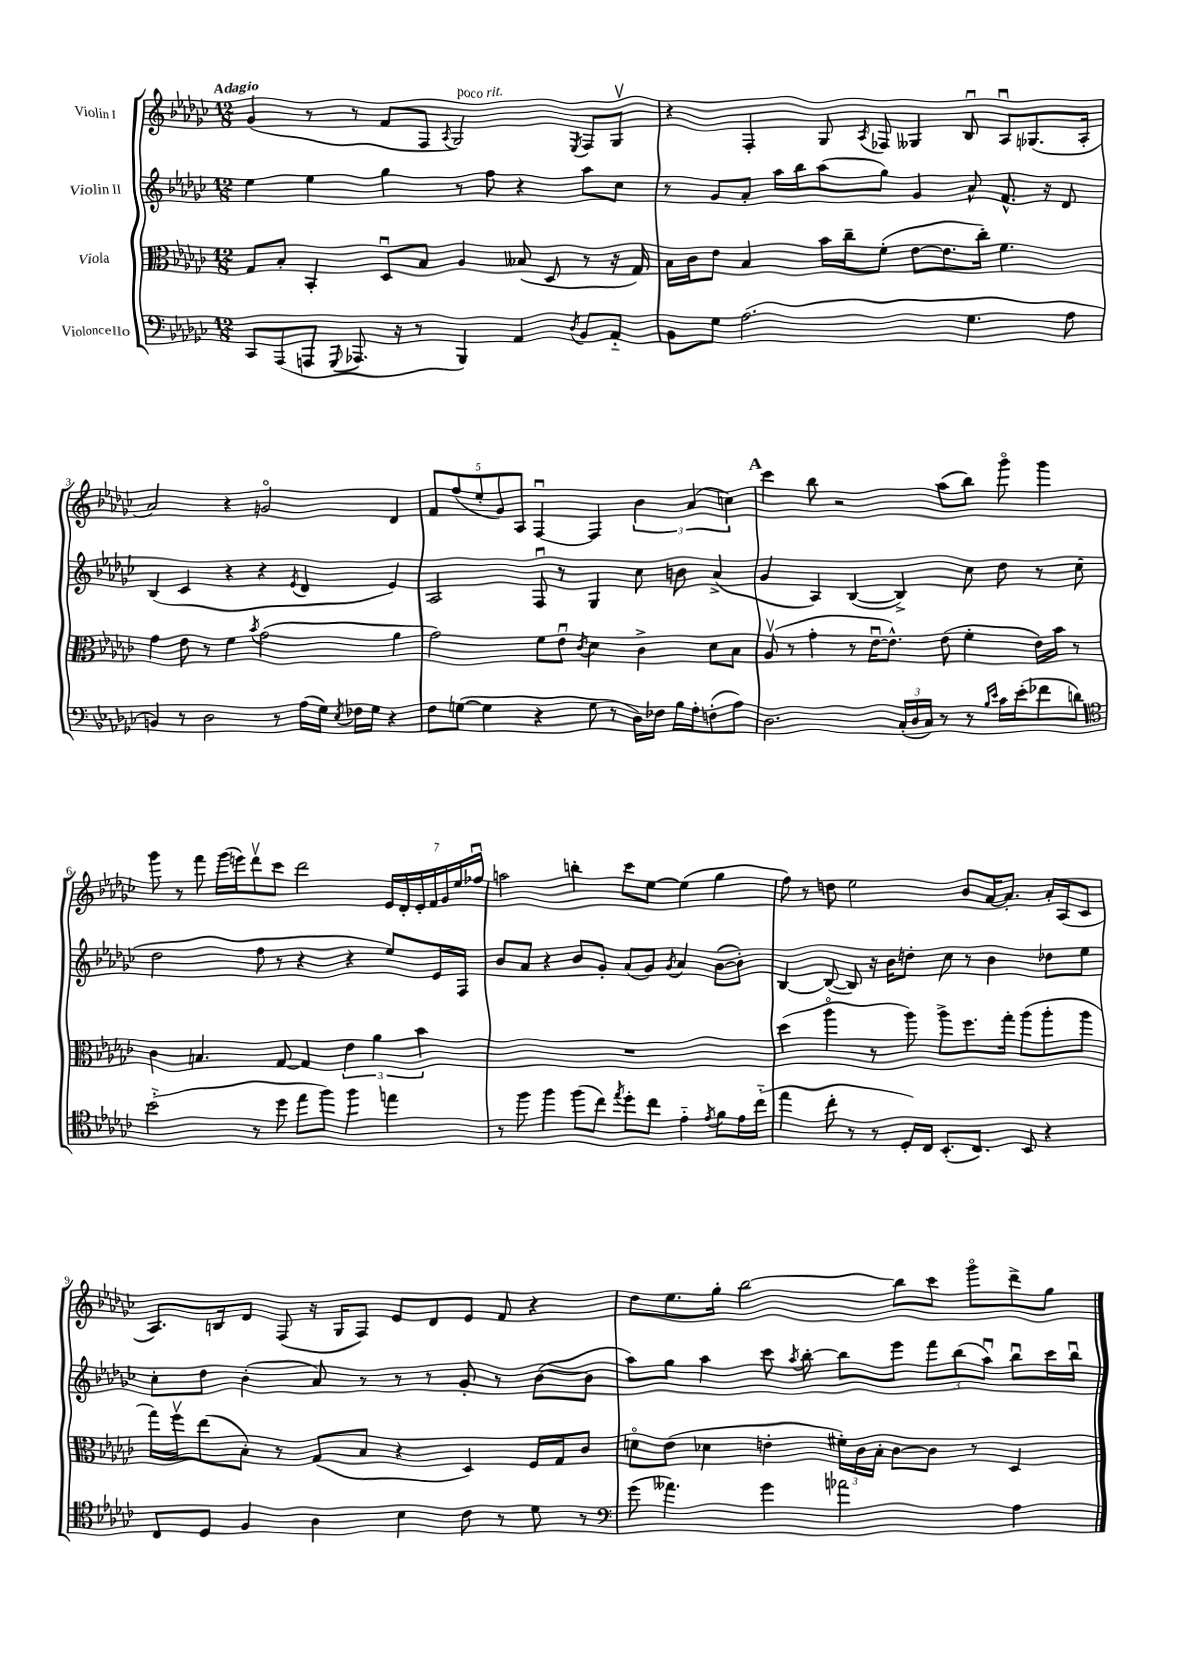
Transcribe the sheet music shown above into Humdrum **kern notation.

**kern	**kern	**kern	**kern
*part4	*part3	*part2	*part1
*staff4	*staff3	*staff2	*staff1
*I"Violoncello	*I"Viola	*I"Violin II	*I"Violin I
*clefF4	*clefC3	*clefG2	*clefG2
*k[b-e-a-d-g-c-]	*k[b-e-a-d-g-c-]	*k[b-e-a-d-g-c-]	*k[b-e-a-d-g-c-]
*M12/8	*M12/8	*M12/8	*M12/8
=1	=1	=1	=1
!	!	!	!LO:TX:a:B:t=Adagio
8CC-/L	8G-/L	4ee-\	(4g-/
(8AAA-/	8B-'/J	.	.
8AAAn/J	4BB-'/	4ee-\	8r
8qqGGG-/	.	.	.
8.AAA-X/	.	.	8r
.	8D-u/L	4gg-\	8f/L
16r	.	.	.
8r	8B-/J	.	8F/J
.	.	.	8qA-/
!	!	!	!LO:TX:a:i:t=poco rit.
4BBB-/)	4A-/	8r	2G-/)
.	.	8ff\	.
4AA-/	(8B--X/	4r	.
.	8D-/	.	.
8qD-/	.	.	8qE-/
8BB-/L	8r	8aa-\L	8F/L
8AA-/J	16r	8cc-\J	8G-v/J
.	16G-/)	.	.
=2	=2	=2	=2
8BB-\L	16B-\LL	8r	4r
.	16c-\J	.	.
8G-\J	8e-\J	8g-/L	.
(2.A-\	4B-/	8a-'/J	4F'/
.	.	16aa-\LL	.
.	.	16bb-\J	.
.	16b-\LL	(8aa-\	8G-/
.	16cc-~\J	.	.
.	.	.	8qA-/
.	(8f'\J	8gg-\J)	8F-X/
.	[8e-\L	4g-/	4G--X/
.	8.e-\]	.	.
4.G-\	.	8a-^^/	8B-u/
.	16cc-'\Jk)	.	.
.	4.f\	8.f^^/	8A-u/L
.	.	.	(8.G-X/
.	.	16r	.
8A-\	.	8d-/	.
.	.	.	16A-'/Jk
!!LO:LB:g=z
=3	=3	=3	=3
4BBn/)	4g-\	(4B-/	2a-/)
8r	8e-\	4c-/	.
2D-\	8r	.	.
.	4f\	4r	4r
.	8qb-/	.	.
.	(2g-\	4r	2gn/
8r	.	.	.
.	.	8qe-/	.
(16A-\LL	.	4d-/	.
16G-\JJ)	.	.	.
8qE-/	.	.	.
16F-X\LL	.	.	.
16G-\JJ	.	.	.
4r	4a-\	4e-/)	4d-/
=4	=4	=4	=4
8F\L	2g-\)	2A-/	10f/L
.	.	.	(10ff/
([8Gn\J	.	.	.
.	.	.	10ee-'/
4G\]	.	.	.
.	.	.	10g-/)
.	.	.	10A-/J
4r	8f\L	8Fu/	[4Fu/
.	8e-u\J	8r	.
.	8qc-/	.	.
8G\	4d-\	4G-/	4F/]
8r	.	.	.
16D-\LL)	4c-^\	8cc-\	6b-\
16F-X\JJ	.	.	.
16B-\LL	.	8bn\	.
.	.	.	(6a-/
16A-'\J	.	.	.
(8Fn'\	8d-\L	(4a-^/	.
.	.	.	6ccn\)
8A-\J)	8B-\J	.	.
!!LO:REH:place=s1:t=A
=5	=5	=5	=5
2.D-\	(8A-v/	4g-/	4ccc-\
.	8r	.	.
.	4g-'\	4A-/)	8bb-\
.	.	.	2r
.	8r	([4B-/	.
.	[16e-u\KL	.	.
.	8.e-^^\J])	.	.
(24C-'/LL	.	4B-^/])	.
24D-/	.	.	.
24C-/JJ)	.	.	.
8r	(8e-\	.	(8aa-\L
8r	4f'\	8cc-\	8bb-\J)
16qqB-/LL	.	.	.
16qqe-/JJ	.	.	.
16c-\LL	.	8dd-\	8ggg-\
(16e-'\J	.	.	.
8f-X\	16e-\LL)	8r	4ggg-\
.	16b-\JJ	.	.
8dn\J)	8r	(8cc-\	.
!!LO:LB:g=z
=6	=6	=6	=6
*clefC4	*	*	*
(2b-\	4c-\	2dd-\	8ggg-\
.	.	.	8r
.	4.Bn/	.	8fff\
.	.	.	(16ggg-\LL
.	.	.	16eeen\J)
8r	.	8ff\	8ddd-v\
8dd-\	[8G-/	8r	8ccc-\J
8ee-\L	4G-/]	4r	2ddd-\
8ff\J)	.	.	.
4ff\	6e-\	4r	.
.	6a-\	.	.
4een\	.	8ee-/L)	28e-/LL
.	.	.	28d-'/
.	.	.	28e-'/
.	6b-\	.	.
.	.	.	28f/
.	.	16e-/L	.
.	.	.	28g-/
.	.	.	28ee-/
.	.	16F/JJ	.
.	.	.	28ff-Xu/JJ
=7	=7	=7	=7
8r	1.r	8b-/L	2aan\
8ff\	.	8a-/J	.
4ff\	.	4r	.
(8ff\L	.	8b-/L	4bbn'\
8cc-\J)	.	8g-'/J	.
8qee-/	.	.	.
8dd-'\L	.	(8a-/L	8ccc-\L
8cc-\J	.	8g-/J)	[8ee-\J
.	.	8qg-/	.
4e-\	.	4a-/	(4ee-\]
8qe-/	.	.	.
8f\L	.	([8b-\L	4gg-\
16e-\L	.	8b-'\J])	.
(16cc-\JJ	.	.	.
=8	=8	=8	=8
4ee-\	(4dd-\	[4B-/	8ff\)
.	.	.	8r
8cc-'\	4aa-\	(8B-/_	8ddn\
8r	.	8B-/])	2ee-\
8r	8r	16r	.
.	.	16b-\KL	.
16D-'/LL)	8aa-\)	8ddn'\J	.
16C-/JJ	.	.	.
(8.BB-'/L	8aa-^\L	8cc-\	.
.	8.ff\	8r	8b-/L
8.C-/J)	.	.	.
.	.	4b-\	[16a-/K
.	16gg-'\Jk	.	8.a-'/J]
8BB-/	(8aa-\L	.	.
4r	8aa-'\	8dd-X\L	16a-'/LL
.	.	.	(16A-/J
.	8aa-\J	8ee-\J	8c-/J
!!LO:LB:g=z
=9	=9	=9	=9
8C-/L	16gg-\LL)	8cc-'\L	8.A-/L)
.	16ffv\J	.	.
8D-/J	(8ee-\	8dd-\J	.
.	.	.	16Bn/k
4F/	8B-'\J)	(4b-'\	8d-/J
.	8r	.	(8F/
4A-\	(8G-/L	8a-/)	16r
.	.	.	16G-/KL
.	8B-/J	8r	8F/J)
4B-\	4r	8r	8e-/L
.	.	8r	8d-/
8c-\	4D-/)	8g-'/	8e-/J
8r	.	8r	8f/
8d-\	16F/LL	([8b-\L	4r
.	16G-/J	.	.
8r	8c-/J	8b-\J]	.
=10	=10	=10	=10
*clefF4	*	*	*
(8g-\	8dn\L	8aa-\L)	8dd-\L
4.a--X\)	(8e-\J	8gg-\J	8.ee-\
.	4d-X\	4aa-\	.
.	.	.	16gg-'\Jk
.	.	.	[2bb-\
4g-\	4en'\	8ccc-\	.
.	.	8qaa-/	.
.	.	[8bb-'\	.
2a-X\	24f#X'\LL)	8bb-\L]	.
.	24c-\	.	.
.	24B-'\JJ	.	.
.	[8c-\L	8eee-\J	8bb-\L]
.	8c-\J]	12fff\L	8ccc-\J
.	.	(12bb-\	.
.	8r	.	8ggg-\L
.	.	12aa-u\J)	.
4A-\	4D-/	8bb-u\L	8ddd-^\
.	.	16ccc-\L	8gg-\J
.	.	16bb-u\JJ	.
==	==	==	==
*-	*-	*-	*-
